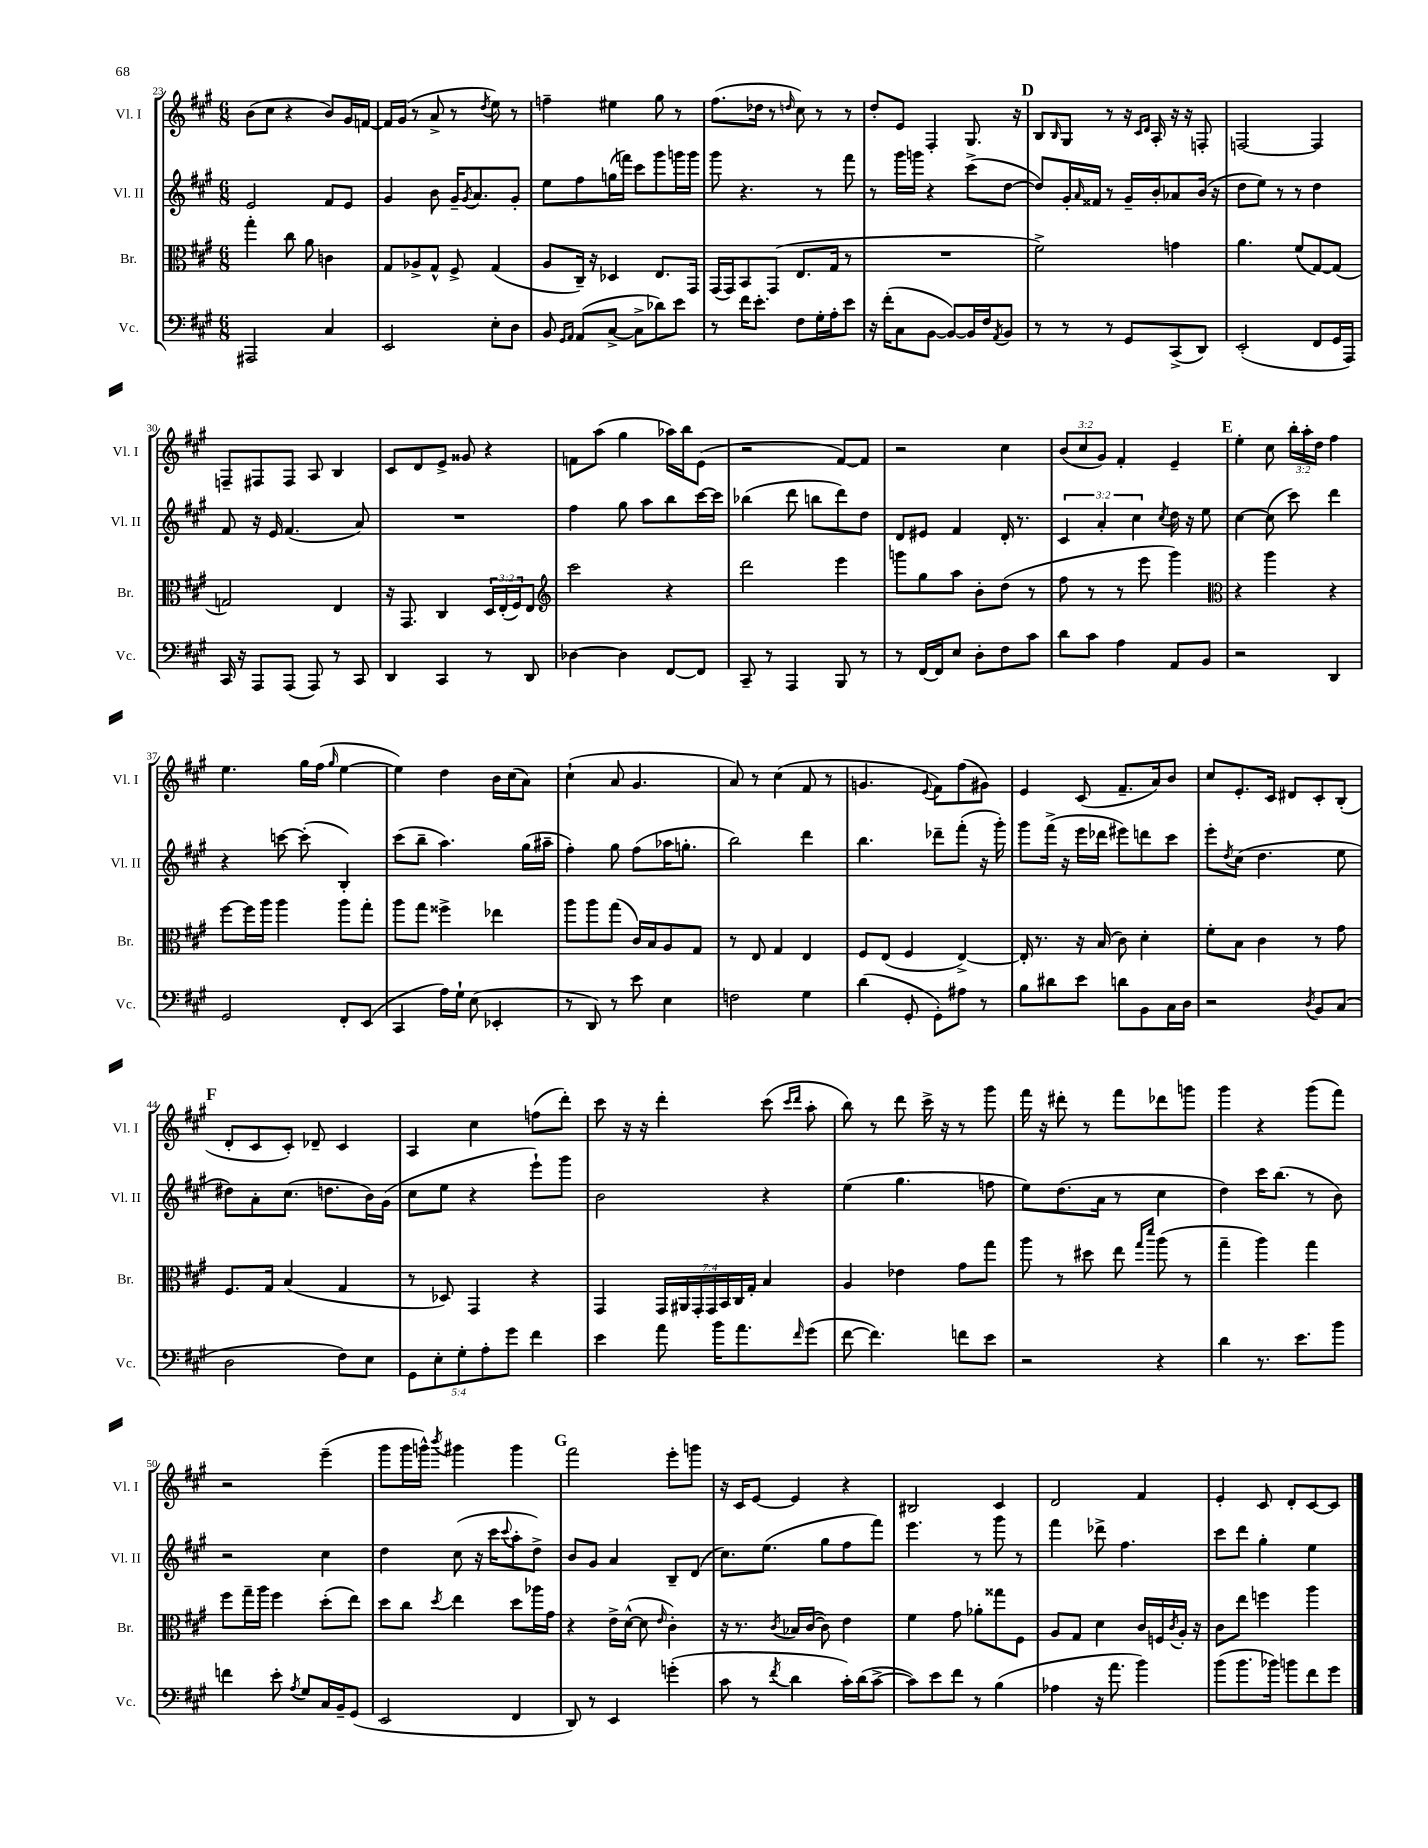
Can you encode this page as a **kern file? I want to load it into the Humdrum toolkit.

**kern	**kern	**kern	**kern
*part4	*part3	*part2	*part1
*staff4	*staff3	*staff2	*staff1
*I"Vc.	*I"Br.	*I"Vl. II	*I"Vl. I
*I'Vc.	*I'Br.	*I'Vl. II	*I'Vl. I
*clefF4	*clefC3	*clefG2	*clefG2
*k[f#c#g#]	*k[f#c#g#]	*k[f#c#g#]	*k[f#c#g#]
*M6/8	*M6/8	*M6/8	*M6/8
=23	=23	=23	=23
2AAA#X/	4gg#'\	2e/	(8b\L
.	.	.	8cc#\J
.	8cc#\	.	4r
.	8a\	.	.
4C#/	4cn\	8f#/L	8b/L)
.	.	8e/J	16g#/L
.	.	.	[16fn/JJ
=24	=24	=24	=24
2EE/	8G#/L	4g#/	16f/LL]
.	.	.	(16g#/JJ
.	8A-X^/	.	8r
.	8G#^^/J	8b\	8a^/
.	8F#^/	16g#~/KL	8r
.	.	8qg#/	.
.	.	8.a/	.
.	.	.	8qdd/
8E'\L	(4G#/	.	8ee\)
8D\J	.	8g#'/J	8r
=25	=25	=25	=25
8BB/	8A/L	8ee\L	4ffn~\
16qqGG#/LL	.	.	.
16qqAA/JJ	.	.	.
(8AA/L	16C#~/Jk)	8ff#\	.
.	16r	.	.
[8C#^/J	4D-X/	(16ggn\L	4ee#X\
.	.	16fffn\JJ)	.
8C#^\L]	.	8ccc#\L	.
8d-X\)	8.E/L	8ggg#\	8gg#\
8e\J	.	16gggn\L	8r
.	16GG#/Jk	16ggg\JJ	.
=26	=26	=26	=26
8r	(16GG#/LL	8ggg#\	(8.ff#\L
.	16GG#/J)	.	.
16f#\KL	8BB/	4.r	.
8.e'\J	.	.	16dd-X\Jk
.	(8GG#/J	.	8r
.	.	.	16qqddn/
8F#\L	8.E/L	.	8cc#\)
16G#'\L	.	8r	8r
16A'\J	16G#/Jk	.	.
8e\J	8r	8fff#\	8r
=27	=27	=27	=27
16r	2.r	8r	8dd'/L
(16f#'\KL	.	.	.
8C#\	.	16ggg#\LL	8e/J
.	.	16gggn\JJ	.
[8BB\J	.	4r	4F#'/
8BB/L_)	.	.	.
16BB/L]	.	(8ccc#^\L	8.G#/
16F#/J	.	.	.
8qAA/	.	.	.
8BB/J	.	[8dd\J	.
.	.	.	16r
!!LO:REH:place=s1:t=D
=28	=28	=28	=28
8r	2f#^\)	8dd/L])	8B/L
.	.	.	16qqB/
8r	.	16g#'/L	8G#/J
.	.	16qqa/	.
.	.	16f##X/JJ	.
8r	.	8r	8r
8GG#/L	.	16g#~/LL	16r
.	.	.	16qqc#/LL
.	.	.	16qqd/JJ
.	.	16b'/J	16A'/
(8CC#^/	4gn\	8a-X/	16r
.	.	.	16r
8DD/J)	.	(16b/Jk	8Fn'/
.	.	16r	.
=29	=29	=29	=29
(2EE'/	4.a\	8dd\L	[2Fn/
.	.	8ee\J)	.
.	.	8r	.
.	(8f#/L	8r	.
8FF#/L	[8G#/)	4dd\	4F/]
16GG#/L	(8G#/J]	.	.
16AAA/JJ)	.	.	.
!!LO:LB:g=z
=30	=30	=30	=30
16CC#/	2Gn/)	8f#/	8Fn~/L
16r	.	.	.
8AAA/L	.	16r	8F#X/
.	.	16e/	.
(8AAA/J	.	(4.f#/	8F#/J
8AAA/)	.	.	8A/
8r	4E/	.	4B/
8CC#/	.	8a/)	.
=31	=31	=31	=31
4DD/	16r	2.r	8c#/L
.	8.GG#/	.	.
.	.	.	8d/
4CC#/	4C#/	.	8e^/J
.	.	.	8g##X/
8r	24D/LL	.	4r
.	(24E'/	.	.
.	24F#/J)	.	.
8DD/	8E/J	.	.
=32	=32	=32	=32
*	*clefG2	*	*
[4D-X\	2ccc#\	4ff#\	8fn\L
.	.	.	(8aa\J
4D-\]	.	8gg#\	4gg#\
.	.	8aa\L	.
[8FF#/L	4r	8bb\	16aa-X\LL)
.	.	.	16bb\J
8FF#/J]	.	[16ccc#\L	(8e\J
.	.	16ccc#\JJ]	.
=33	=33	=33	=33
8CC#~/	2ddd\	(4bb-X\	2r
8r	.	.	.
4AAA/	.	8ddd\	.
.	.	8bbn\L	.
8BBB/	4eee\	8ddd\)	[8f#/L)
8r	.	8dd\J	8f#/J]
=34	=34	=34	=34
8r	8gggn\L	8d/L	2r
[16FF#/LL	8gg#\	8e#X/J	.
16FF#/J]	.	.	.
8E/J	8aa\J	4f#/	.
8D'\L	8b'\L	.	.
8F#\	(8dd\J	16d'/	4cc#\
.	.	8.r	.
8c#\J	8r	.	.
=35	=35	=35	=35
8d\L	8ff#\	6c#/	(12b/L
.	.	.	12cc#/
8c#\J	8r	.	.
.	.	6a'/	12g#/J)
4A\	8r	.	4f#'/
.	.	6cc#\	.
.	8eee\	.	.
.	.	8qcc#/	.
8AA/L	4ggg#\)	16dd\	4e~/
.	.	16r	.
8BB/J	.	8ee\	.
!!LO:REH:place=s1:t=E
=36	=36	=36	=36
*	*clefC3	*	*
2r	4r	[4cc#\	4ee'\
.	4aa\	(8cc#\]	8cc#\
.	.	8ccc#\)	24bb'\LL
.	.	.	24aa'\
.	.	.	24dd\JJ
4DD/	4r	4ddd\	4ff#\
!!LO:LB:g=z
=37	=37	=37	=37
2GG#/	[8ff#\L	4r	4.ee\
.	16ff#\L]	.	.
.	16aa\JJ	.	.
.	4aa\	[8cccn\	.
.	.	(8ccc'\]	16gg#\LL
.	.	.	(16ff#\JJ
.	.	.	16qqgg#/
8FF#'/L	8aa\L	4B'/)	[4ee\
(8EE/J	8gg#'\J	.	.
=38	=38	=38	=38
4CC#/	8aa\L	(8ccc#\L	4ee\])
.	8gg#\J	8bb~\J	.
16A\LL)	4ff##X^\	4.aa\)	4dd\
16G#`\JJ	.	.	.
(8E\	.	.	.
4EE-X'/	4ee-X\	.	16b\LL
.	.	.	(16cc#\J
.	.	(16gg#\LL	8a\J)
.	.	16aa#X~\JJ	.
=39	=39	=39	=39
8r	8aa\L	4ff#'\)	(4cc#`\
8DD/)	8aa\	.	.
8r	(8gg#\J	8gg#\	8a/
8e\	16c#/LL)	(8ff#\L	4.g#/
.	16B/J	.	.
4E\	8A/	16aa-X\K	.
.	.	8.ggn'\J	.
.	8G#/J	.	.
=40	=40	=40	=40
2Fn\	8r	2bb\)	8a/)
.	8E/	.	8r
.	4G#/	.	(4cc#\
4G#\	4E/	4ddd\	8f#/
.	.	.	8r
=41	=41	=41	=41
(4d\	8F#/L	4.bb\	4.gn/
.	(8E/J	.	.
8GG#'/	4F#/	.	.
.	.	.	8qqe/
8GG#'\L)	.	8ddd-X~\L	8f#\L)
8A#X\J	[4E^/)	(8fff#'\J	(8ff#\
8r	.	16r	8g#X\J)
.	.	16ggg#'\)	.
=42	=42	=42	=42
8B\L	16E'/]	8ggg#\L	4e/
.	8.r	.	.
8d#X\	.	(16fff#^\Jk	.
.	.	16r	.
8e\J	16r	16eee\LL	(8c#/
.	(16B/	16ddd-X\JJ	.
8dn\L	8c#\)	8eee#X\L)	8.f#~/L
8BB\	4d'\	8dddn\	.
.	.	.	16a/k)
16C#\L	.	8ccc#\J	8b/J
16D\JJ	.	.	.
=43	=43	=43	=43
2r	8f#'\L	8eee'\L	8cc#/L
.	.	8qdd/	.
.	8B\J	(8cc#\J	8.e'/
.	4c#\	4.dd\	.
.	.	.	16c#/Jk
.	.	.	8d#X/L
8qD/	.	.	.
8BB/L	8r	.	8c#'/
(8C#/J	8g#\	8ee\	(8B'/J
!!LO:LB:g=z
!!LO:REH:place=s1:t=F
=44	=44	=44	=44
2D\	8.F#/L	8dd#X\L)	8d'/L
.	.	8a'\	8c#/
.	16G#/Jk	.	.
.	(4B/	(8.cc#\J	8c#'/J)
.	.	.	8d-X~/
.	.	8.ddn\L	.
8F#\L)	4G#/	.	4c#/
8E\J	.	16b\L)	.
.	.	(16g#\JJ	.
=45	=45	=45	=45
10GG#\L	8r	8cc#\L	4A/
10E'\	.	.	.
.	8D-X/)	8ee\J	.
10G#'\	.	.	.
.	4GG#/	4r	4cc#\
10A'\	.	.	.
10g#\J	.	.	.
4f#\	4r	8eee`\L)	(8ffn\L
.	.	8ggg#\J	8ddd'\J)
=46	=46	=46	=46
4e\	4GG#/	2b\	8ccc#\
.	.	.	16r
.	.	.	16r
8a\	28GG#/LL	.	4ddd'\
.	28AA#X/	.	.
.	28GG#'/	.	.
.	28GG#/	.	.
16b\KL	.	.	.
.	28BB/	.	.
.	28C#/	.	.
8.a\	.	.	.
.	28G#'/JJ	.	.
.	4B/	4r	(8ccc#\
.	.	.	16qqccc#/LL
16qqf#/	.	.	16qqddd/JJ
(8g#\J	.	.	8aa'\
=47	=47	=47	=47
[8f#\	4A/	(4ee\	8bb\)
4.f#\])	.	.	8r
.	4e-X\	4.gg#\	8ddd\
.	.	.	16ccc#^\
.	.	.	16r
8fn\L	8g#\L	.	8r
8e\J	8gg#\J	8ffn\	8ggg#\
=48	=48	=48	=48
2r	8aa\	8ee\L)	16fff#\
.	.	.	16r
.	8r	(8.dd\	8ddd#X'\
.	8dd#X\	.	8r
.	.	16a\Jk	.
.	8ee\	8r	8fff#\L
.	16qqgg#/LL	.	.
.	16qqddd/JJ	.	.
4r	(8aa\	4cc#\	8ddd-X\
.	8r	.	8gggn\J
=49	=49	=49	=49
4d\	4gg#~\	4dd\)	4ggg#\
8.r	4aa\)	16ccc#\KL	4r
.	.	(8.bb\J	.
8.e\L	.	.	.
.	4gg#\	8r	(8ggg#\L
8b\J	.	8b\)	8fff#\J)
!!LO:LB:g=z
=50	=50	=50	=50
4fn\	8ff#\L	2r	2r
.	16gg#~\L	.	.
.	16aa\JJ	.	.
8e'\	4ff#\	.	.
8qA/	.	.	.
8G#/L	.	.	.
16C#/L	(8dd'\L	4cc#\	(4eee~\
16BB~/J	.	.	.
(8GG#/J	8ee\J)	.	.
=51	=51	=51	=51
2EE/	8dd\L	4dd\	8ggg#\L
.	8cc#\J	.	16ggg#\L
.	.	.	16gggn^^\JJ)
.	8qdd/	.	8qbbb/
.	4ee\	(8cc#\	4ggg#X\
.	.	16r	.
.	.	16ccc#\KL	.
.	.	8qqccc#/	.
4FF#/	8dd\L	8aa'\	4ggg#\
.	16aa-X\L	8dd^\J)	.
.	16g#\JJ	.	.
!!LO:REH:place=s1:t=G
=52	=52	=52	=52
8DD/)	4r	8b/L	2fff#\
8r	.	8g#/J	.
4EE/	16e^\LL	4a/	.
.	([16d^^\JJ	.	.
.	8d\]	.	.
.	16qqe/	.	.
(4gn'\	4c#'\)	8B~/L	8eee'\L
.	.	(8d/J	8gggn\J
=53	=53	=53	=53
8c#\	16r	8.cc#\L)	16r
.	8.r	.	16c#/KL
8r	.	.	[8e/J
.	.	(8.ee\J	.
8qf#/	8qc#/	.	.
4d\	16B-X/LL	.	4e/]
.	([16c#/JJ	.	.
.	8c#\])	8gg#\L	.
16c#'\LL)	4e\	8ff#\	4r
(16d\J	.	.	.
[8c#^\J	.	8fff#\J)	.
=54	=54	=54	=54
8c#\L])	4f#\	4.eee\	2B#X/
8e\	.	.	.
8f#\J	8g#\	.	.
8r	8a-X'\L	8r	.
(4B\	8gg##X\	8ggg#\	4c#/
.	8F#\J	8r	.
=55	=55	=55	=55
4A-X\	8A/L	4fff#\	2d/
.	8G#/J	.	.
16r	4d\	8ddd-X^\	.
8.a\	.	.	.
.	.	4.ff#\	.
4b\)	16c#/LL	.	4f#/
.	16Fn/	.	.
.	8qc#/	.	.
.	16A'/JJ	.	.
.	16r	.	.
=56	=56	=56	=56
(8b\L	8c#\L	8ccc#\L	4e'/
8.b\	8ee\J	8ddd\J	.
.	4ffn\	4gg#'\	8c#/
16b-X\Jk)	.	.	.
8bn\L	.	.	8d'/L
8f#\	4aa\	4ee\	[8c#/
8g#\J	.	.	8c#/J]
==	==	==	==
*-	*-	*-	*-
